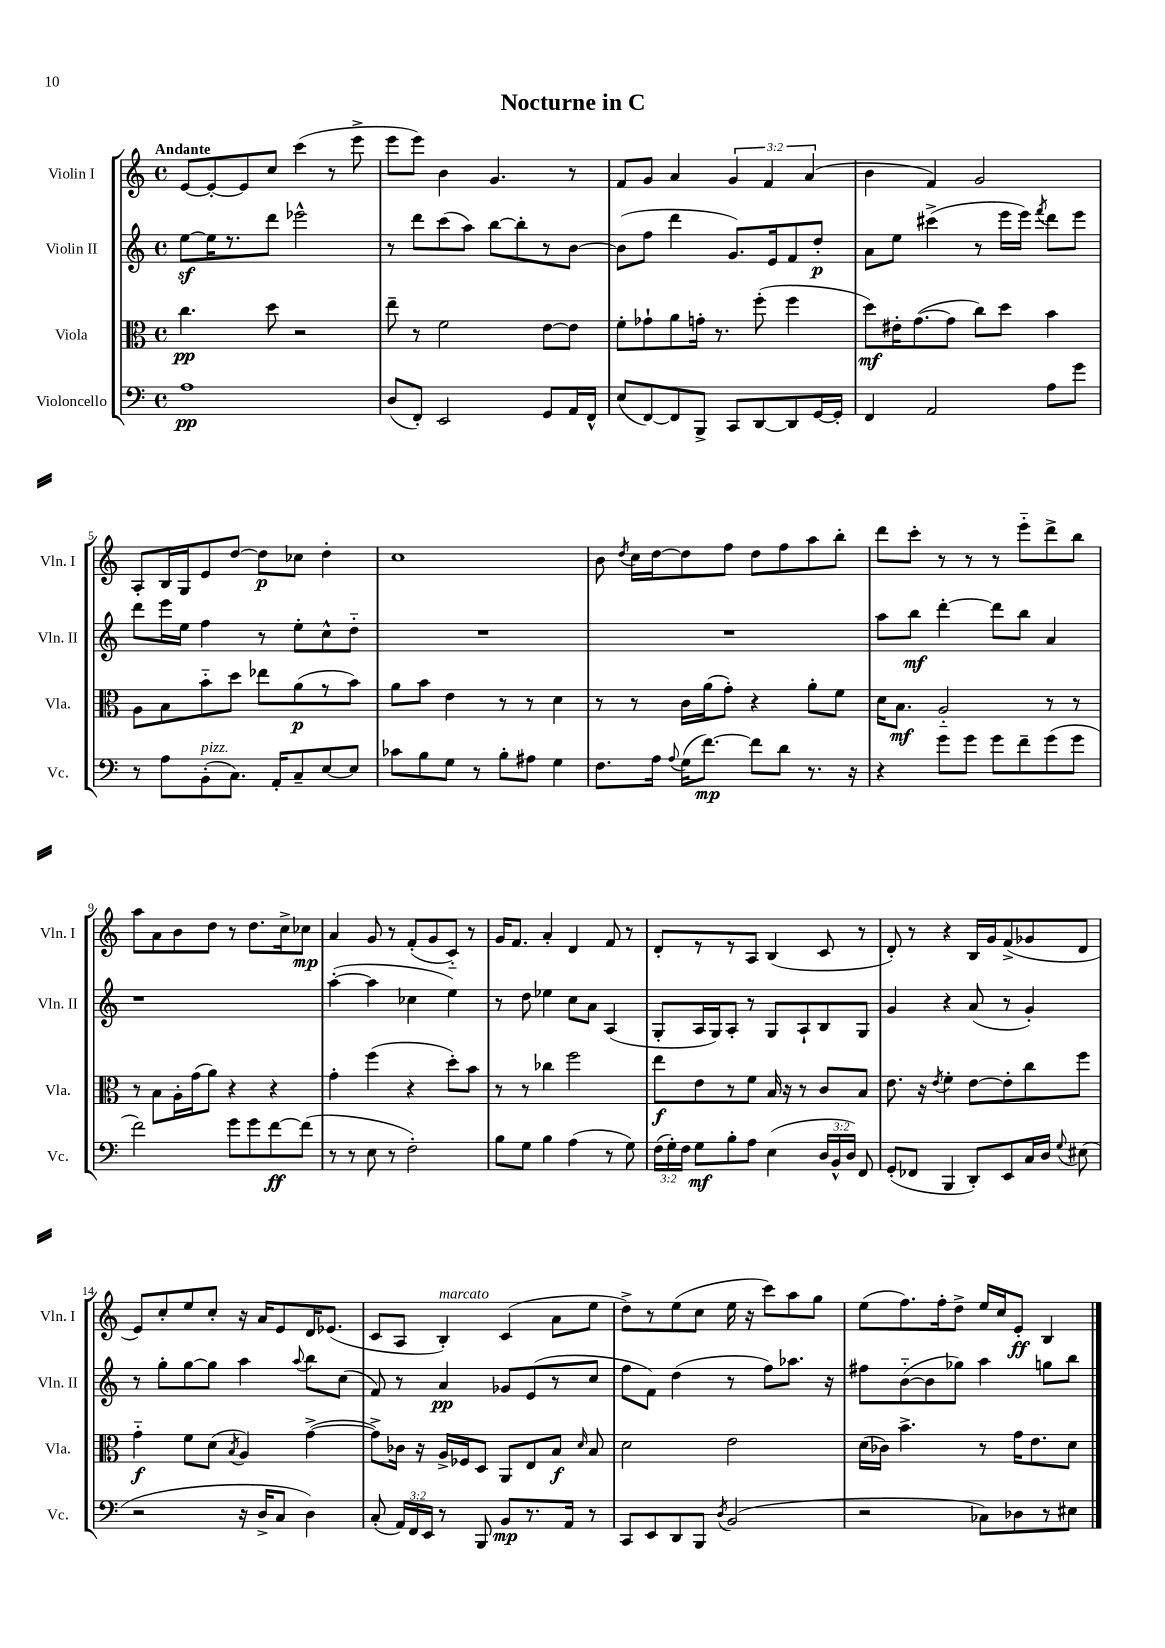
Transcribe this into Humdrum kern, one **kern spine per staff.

**kern	**kern	**kern	**kern
*staff4	*staff3	*staff2	*staff1
*clefF4	*clefC3	*clefG2	*clefG2
*k[]	*k[]	*k[]	*k[]
*M4/4	*M4/4	*M4/4	*M4/4
*met(c)	*met(c)	*met(c)	*met(c)
1A	4.cc\	[8ee\L	[8e/L
.	.	16ee\]K	8e'/_
.	.	8.r	.
.	.	.	8e/]
.	8dd\	8ddd\J	8cc/J
.	2r	2eee-^^\	(4ccc\
.	.	.	8r
.	.	.	8eee^\
=	=	=	=
(8D/L	8ee~\	8r	8eee\L
8FF'/J)	8r	8ddd\L	8eee\J)
2EE/	2f\	(8ccc\	4b\
.	.	8aa\J)	.
.	.	[8bb\L	4.g/
.	.	8bb'\]	.
8GG/L	[8e\L	8r	.
16AA/L	8e\]J	[8b\J	8r
16FF^^/JJ	.	.	.
=	=	=	=
(8E/L	8f'\L	(8b\]L	8f/L
[8FF/)	8g-`\	8ff\J	8g/J
8FF/]	8a\	4ddd\	4a/
8BBB^/J	16g'\Jk	.	.
.	8.r	.	.
8CC/L	.	8.g/L)	6g/
[8DD/	(8ff'\	.	.
.	.	.	6f/
.	.	16e/k	.
8DD/]	4ff\	8f/	.
.	.	.	(6a/
[16GG/L	.	8dd'/J	.
16GG'/]JJ	.	.	.
=	=	=	=
4FF/	8dd\L)	8a\L	4b\
.	16e#'\K	8ee\J	.
.	([8.g\	.	.
2AA/	.	(4ccc#^\	4f/)
.	8g\]J	.	.
.	8cc\L)	8r	2g/
.	8dd\J	16eee\LL	.
.	.	16eee\JJ)	.
.	.	8qfff/	.
8A\L	4b\	8ddd\L	.
8g\J	.	8eee\J	.
=	=	=	=
8r	8A\L	8ddd\L	8A'/L
8A\L	8B\	16eee\L	16B/L
.	.	16ee\JJ	16G/J
(8BB'\	8b'~\	4ff\	8e/
8.C\J)	8dd\J	.	[8dd/J
.	8ee-\L	8r	8dd\]L
16AA'/LK	.	.	.
8C~/	(8a\	8ee'\L	8cc-\J
[8E/	8r	8cc^^\	4dd'\
8E/]J	8b\J)	8dd'~\J	.
=	=	=	=
8c-\L	8a\L	1r	1cc
8B\	8b\J	.	.
8G\J	4e\	.	.
8r	.	.	.
8B'\L	8r	.	.
8A#\J	8r	.	.
4G\	4d\	.	.
=	=	=	=
8.F\L	8r	1r	8b\
.	.	.	8qdd/
.	8r	.	16cc\LL
16A\Jk	.	.	[16dd\J
8qqA/	.	.	.
(16G\LK	16c\LL	.	8dd\]
[8.f\J)	(16a\J	.	.
.	8g'\J)	.	8ff\J
8f\]L	4r	.	8dd\L
8d\J	.	.	8ff\
8.r	8a'\L	.	8aa\
.	8f\J	.	8bb'\J
16r	.	.	.
=	=	=	=
4r	16d\LK	8aa\L	8ddd\L
.	8.B\J	.	.
.	.	8bb\J	8ccc'\J
8g\L	2A'~/	[4ddd'\	8r
8g\J	.	.	8r
8g\L	.	8ddd\]L	8r
8f~\	.	8bb\J	8eee'~\L
(8g\	8r	4a/	8ddd^\
8g\J	8r	.	8bb\J
=	=	=	=
2f\)	8r	1r	8aa\L
.	8B\L	.	8a\
.	16A'\L	.	8b\
.	(16g\J	.	.
.	8a\J)	.	8dd\J
8g\L	4r	.	8r
8g\	.	.	8.dd\L
[8f\	4r	.	.
.	.	.	16cc^\k
(8f\]J	.	.	8cc-\J
=	=	=	=
8r	4g'\	([4aa'\	4a/
8r	.	.	.
8E\	(4ff\	4aa\]	8g/
8r	.	.	8r
2F'\)	4r	4cc-\	(8f'/L
.	.	.	8g/
.	8dd'\L)	4ee\)	8c'~/J)
.	8b\J	.	8r
=	=	=	=
8B\L	8r	8r	16g/LK
.	.	.	8.f/J
8G\J	8r	8dd\	.
4B\	4cc-\	4ee-\	4a'/
(4A\	2ff\	8cc\L	4d/
.	.	8a\J	.
8r	.	(4A/	8f/
8G\)	.	.	8r
=	=	=	=
(24F\LL	8ee\L	8G'/L	8d'/L
24G'\)	.	.	.
24F\JJ	.	.	.
8G\L	8e\	16A/L	8r
.	.	16G/J)	.
8B'\	8r	8A'/J	8r
8A\J	8f\J	8r	8A/J
(4E\	16B/	8G/L	(4B/
.	16r	.	.
.	8r	8A`/	.
24D/LL	8c/L	8B/	8c/
24BB^^/	.	.	.
24D/JJ)	.	.	.
8FF/	8B/J	8G/J	8r
=	=	=	=
(8GG'/L	8.e\	4g/	8d'/)
8FF-/J	.	.	8r
.	16r	.	.
.	8qe/	.	.
4BBB/	4f'\	4r	4r
8DD'/L)	[8e\L	(8a/	16B/LL
.	.	.	16g/J
8EE/	8e'\]	8r	(8f^/
16C/L	8cc\	4g'/)	8g-/
16D/JJ	.	.	.
8qqG/	.	.	.
(8E#\	8ff\J	.	8d/J
=	=	=	=
2r	4g'~\	8r	8e/L)
.	.	8gg'\L	8cc'/
.	8f\L	[8gg\	8ee/
.	(8d\J	8gg\]J	8cc'/J
.	8qB/	.	.
16r	4A/)	4aa\	16r
16D^/LK	.	.	16a/LK
8C/J	.	.	8e/
.	.	8qqaa/	.
4D\)	([4g^\	8bb\L	16d/K
.	.	.	(8.e-/J
.	.	(8cc\J	.
=	=	=	=
(8C'/	8g^\]L)	8f/)	8c/L
24AA/LL)	16c-\Jk	8r	8A/J
24FF/	.	.	.
.	16r	.	.
24EE/JJ	.	.	.
8r	16A^/LL	4a/	4B'/)
.	16F-/J	.	.
8BBB/	8D/J	.	.
8BB/L	8AA/L	8g-/L	(4c/
8.r	8E/	(8e/	.
.	8B/J	8r	8a\L
16AA/Jk	.	.	.
.	16qqd/	.	.
8r	8B/	8cc/J	8ee\J
=	=	=	=
8CC/L	2d\	8ff\L	8dd^\L)
8EE/	.	8f\J)	8r
8DD/	.	(4dd\	(8ee\
8BBB/J	.	.	8cc\J
8qD/	.	.	.
(2BB/	2e\	8r	16ee\
.	.	.	16r
.	.	8ff\L)	8ccc\L)
.	.	8.aa-\J	8aa\
.	.	.	8gg\J
.	.	16r	.
=	=	=	=
2r	(16d\LL	8ff#\L	(8ee\L
.	16c-\JJ)	.	.
.	4.b^\	([8b'~\	8.ff\)
.	.	8b\]	.
.	.	.	16ff'\k
.	.	8gg-\J)	8dd^\J
8C-\L)	8r	4aa\	16ee/LL
.	.	.	16cc/J
8D-\	16g\LK	.	8e'/J
.	8.e\	.	.
8r	.	8gg\L	4B/
8E#\J	8d\J	8bb\J	.
==	==	==	==
*-	*-	*-	*-
